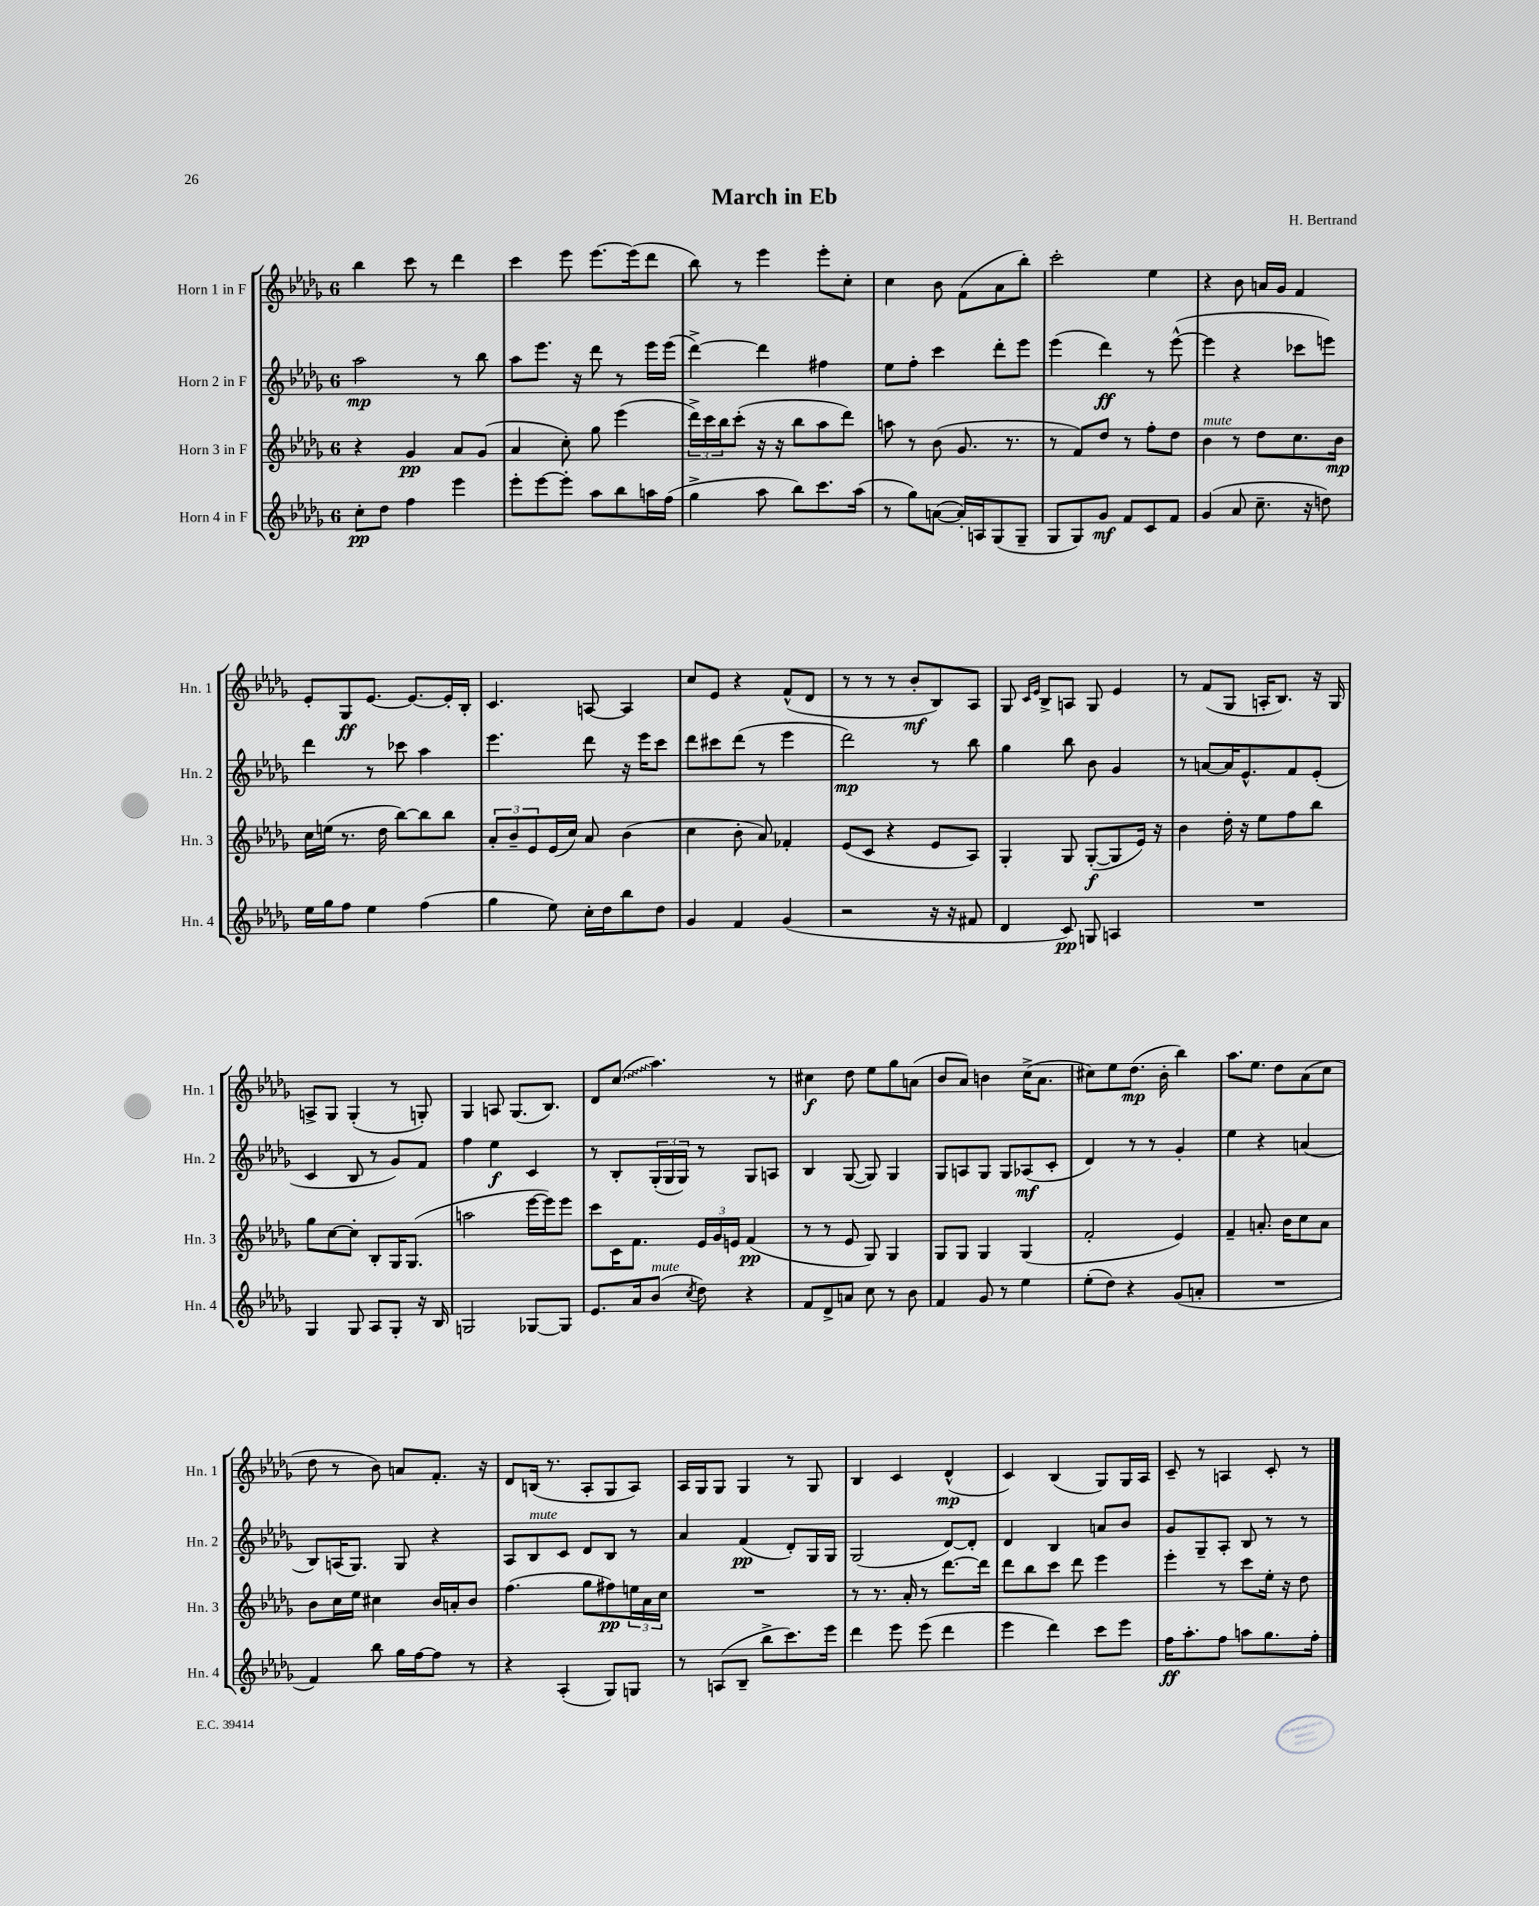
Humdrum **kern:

**kern	**kern	**kern	**kern
*staff4	*staff3	*staff2	*staff1
*clefG2	*clefG2	*clefG2	*clefG2
*k[b-e-a-d-g-]	*k[b-e-a-d-g-]	*k[b-e-a-d-g-]	*k[b-e-a-d-g-]
*M6/8	*M6/8	*M6/8	*M6/8
8cc'	4r	2aa-	4bb-
8dd-	.	.	.
4ff	4g-	.	8ccc
.	.	.	8r
4eee-	8a-	8r	4ddd-
.	(8g-	8bb-	.
=	=	=	=
8eee-'	4a-	8aa-	4ccc
[8eee-	.	8.eee-	.
8eee-']	8cc')	.	8eee-
.	.	16r	.
8aa-	8gg-	8ddd-	[8.eee-
8bb-	(4eee-	8r	.
.	.	.	(16eee-]
16aa	.	16eee-	8ddd-
(16ff	.	(16eee-	.
=	=	=	=
4gg-^	24ddd-^)	[4ddd-^)	8bb-)
.	24ccc	.	.
.	24bb-	.	.
.	(8ccc'	.	8r
8aa-	16r	4ddd-]	4eee-
.	16r	.	.
8bb-)	8bb-	.	.
8.ccc	8aa-	4ff#	8eee-'
.	8ddd-)	.	8cc'
(16aa-	.	.	.
=	=	=	=
8r	8aa	8ee-	4cc
8gg-)	8r	8ff'	.
([8a	(8b-	4ccc	8b-
16a'])	8.g-	.	(8f
16A	.	.	.
(8G-	.	8ddd-'	8a-
.	8.r	.	.
8G-~	.	8eee-	8bb-')
=	=	=	=
8G-	8r	(4eee-	2ccc'
8G-)	8f)	.	.
8g-	8dd-	4ddd-)	.
8f	8r	.	.
8c	8ff'	8r	4ee-
8f	8dd-	([8eee-^^	.
=	=	=	=
(4g-	4b-	4eee-]	4r
8a-	8r	4r	8b-
8.cc~	8dd-	.	16a
.	.	.	16g-
.	8.cc	8ccc-	4f
16r	.	.	.
8dd)	.	8eee)	.
.	16b-	.	.
=	=	=	=
16ee-	16cc	4ddd-	8e-'
16gg-	(16ee	.	.
8ff	8.r	.	8G-
4ee-	.	8r	[8.e-
.	16dd-	.	.
.	[8bb-)	8ccc-	.
.	.	.	8.e-_
(4ff	8bb-]	4aa-	.
.	8bb-	.	16e-']
.	.	.	16B-'
=	=	=	=
4gg-	12a-'	4.eee-	4.c
.	12b-~	.	.
.	12e-	.	.
8ee-)	(16e-	.	.
.	16cc)	.	.
16cc'	8a-	8ddd-	[8A
16dd-	.	.	.
8bb-	(4b-	16r	4A]
.	.	16eee-	.
8dd-	.	8ccc	.
=	=	=	=
4g-	4cc	8ddd-	8cc
.	.	8ccc#	8e-
4f	8b-'	(8ddd-	4r
.	8a-)	8r	.
(4g-	4f-'	4eee-	(8f^^
.	.	.	8d-
=	=	=	=
2r	(8e-	2ddd-)	8r
.	8c	.	8r
.	4r	.	8r
.	.	.	8b-'
16r	8e-	8r	8B-)
16r	.	.	.
8f#	8A-)	8bb-	8A-
=	=	=	=
4d-	4G-'	4gg-	8G-
.	.	.	16qqc
.	.	.	16qqe-
.	.	.	8B-^
8c)	8G-	8bb-	8A
8G	([8G-'	8b-	8G-
4A	8G-]	4g-	4e-
.	16e-)	.	.
.	16r	.	.
=	=	=	=
2.r	4b-	8r	8r
.	.	[8a	(8f
.	16dd-'	16a]	8G-
.	16r	8.e-^^	.
.	8ee-	.	16A'
.	.	.	8.B-)
.	8ff	8f	.
.	8bb-	(8e-'	16r
.	.	.	16G-
=	=	=	=
4G-	8gg-	4c	8A^
.	[8cc	.	8G-
8G-	8cc']	8B-	(4G-'
8A-	8B-'	8r	.
8G-'	16G-	8g-)	8r
.	(8.G-	.	.
16r	.	8f	8G')
16B-	.	.	.
=	=	=	=
2G	2aa	4ff	4G-
.	.	4ee-	8A
.	.	.	(8.G-
[8G-	[16eee-	4c	.
.	16eee-])	.	8.B-)
8G-]	8eee-	.	.
=	=	=	=
8.e-	8ccc	8r	8d-
.	16c	8B-'	(8cc
16a-	8.f	.	.
(8b-	.	(24G-'	4.aa-)
.	.	24G-	.
.	.	24G-)	.
8qcc	.	.	.
8dd-)	24e-	8r	.
.	24g-	.	.
.	24e	.	.
4r	(4f	8G-	.
.	.	8A	8r
=	=	=	=
8f	8r	4B-	4cc#
8d-^	8r	.	.
8a	8e-	([8G-	8dd-
8cc	8G-)	8G-])	8ee-
8r	4G-	4G-	8gg-
8b-	.	.	(8a
=	=	=	=
4f	8G-	8G-	8b-
.	8G-	8A	8a-)
8g-	4G-	8G-	4b
8r	.	8G-	.
4ee-	(4G-	(8A-	(16cc^
.	.	.	8.a-
.	.	8c'	.
=	=	=	=
(8ee-'	2f'	4d-)	8cc#)
8dd-)	.	.	8ee-
4r	.	8r	(8.dd-
.	.	8r	.
.	.	.	16b-'
(8g-	4e-)	4g-'	4bb-)
8a'	.	.	.
=	=	=	=
2.r	4f~	4ee-	8.aa-
.	.	.	8.ee-
.	8.a'	4r	.
.	.	.	8dd-
.	16b-	.	.
.	8cc	(4a	(8a-
.	8a	.	8cc
=	=	=	=
4f)	8b-	8B-)	8dd-
.	16cc	(16A	8r
.	16ee-	8.G-)	.
8bb-	4cc#	.	8b-)
16gg-	.	8G-	8a
[16ff	.	.	.
8ff]	16b-	4r	8.f'
.	16a'	.	.
8r	8b-	.	.
.	.	.	16r
=	=	=	=
4r	(4.ff	8A-	8d-
.	.	8B-	(16B
.	.	.	8.r
(4A-'	.	8c	.
.	8gg-	8d-	8A-'
8G-)	8ff#)	8B-	8G-
8G	24ee	8r	8A-)
.	24a-	.	.
.	24cc	.	.
=	=	=	=
8r	2.r	4a-	16A-
.	.	.	16G-
(8A	.	.	8G-
8B-~	.	(4f	4G-
8bb-^	.	.	.
8.ccc)	.	8d-')	8r
.	.	16G-	8G-
16eee-	.	16G-	.
=	=	=	=
4ddd-	8r	(2G-	4B-
.	8.r	.	.
8eee-	.	.	4c
.	16a-'	.	.
(8eee-	8r	.	.
4ddd-	[8.ddd-	[8d-)	(4d-^^
.	.	8d-']	.
.	16ddd-]	.	.
=	=	=	=
4eee-	8ddd-	4d-	4c)
.	8bb-	.	.
4ddd-)	8ccc	4B-	(4B-
.	8ddd-	.	.
8ccc	4eee-	8a	8G-)
8eee-	.	8b-	16G-
.	.	.	16A-
=	=	=	=
16ff	4eee-'	8g-	8c~
8.aa-'	.	.	.
.	.	8G-~	8r
8ff	8r	8A-'	4A
8aa	8ccc	8B-	.
8.gg-	16ee-'	8r	8c'
.	16r	.	.
.	8dd-	8r	8r
16ff'	.	.	.
==	==	==	==
*-	*-	*-	*-
